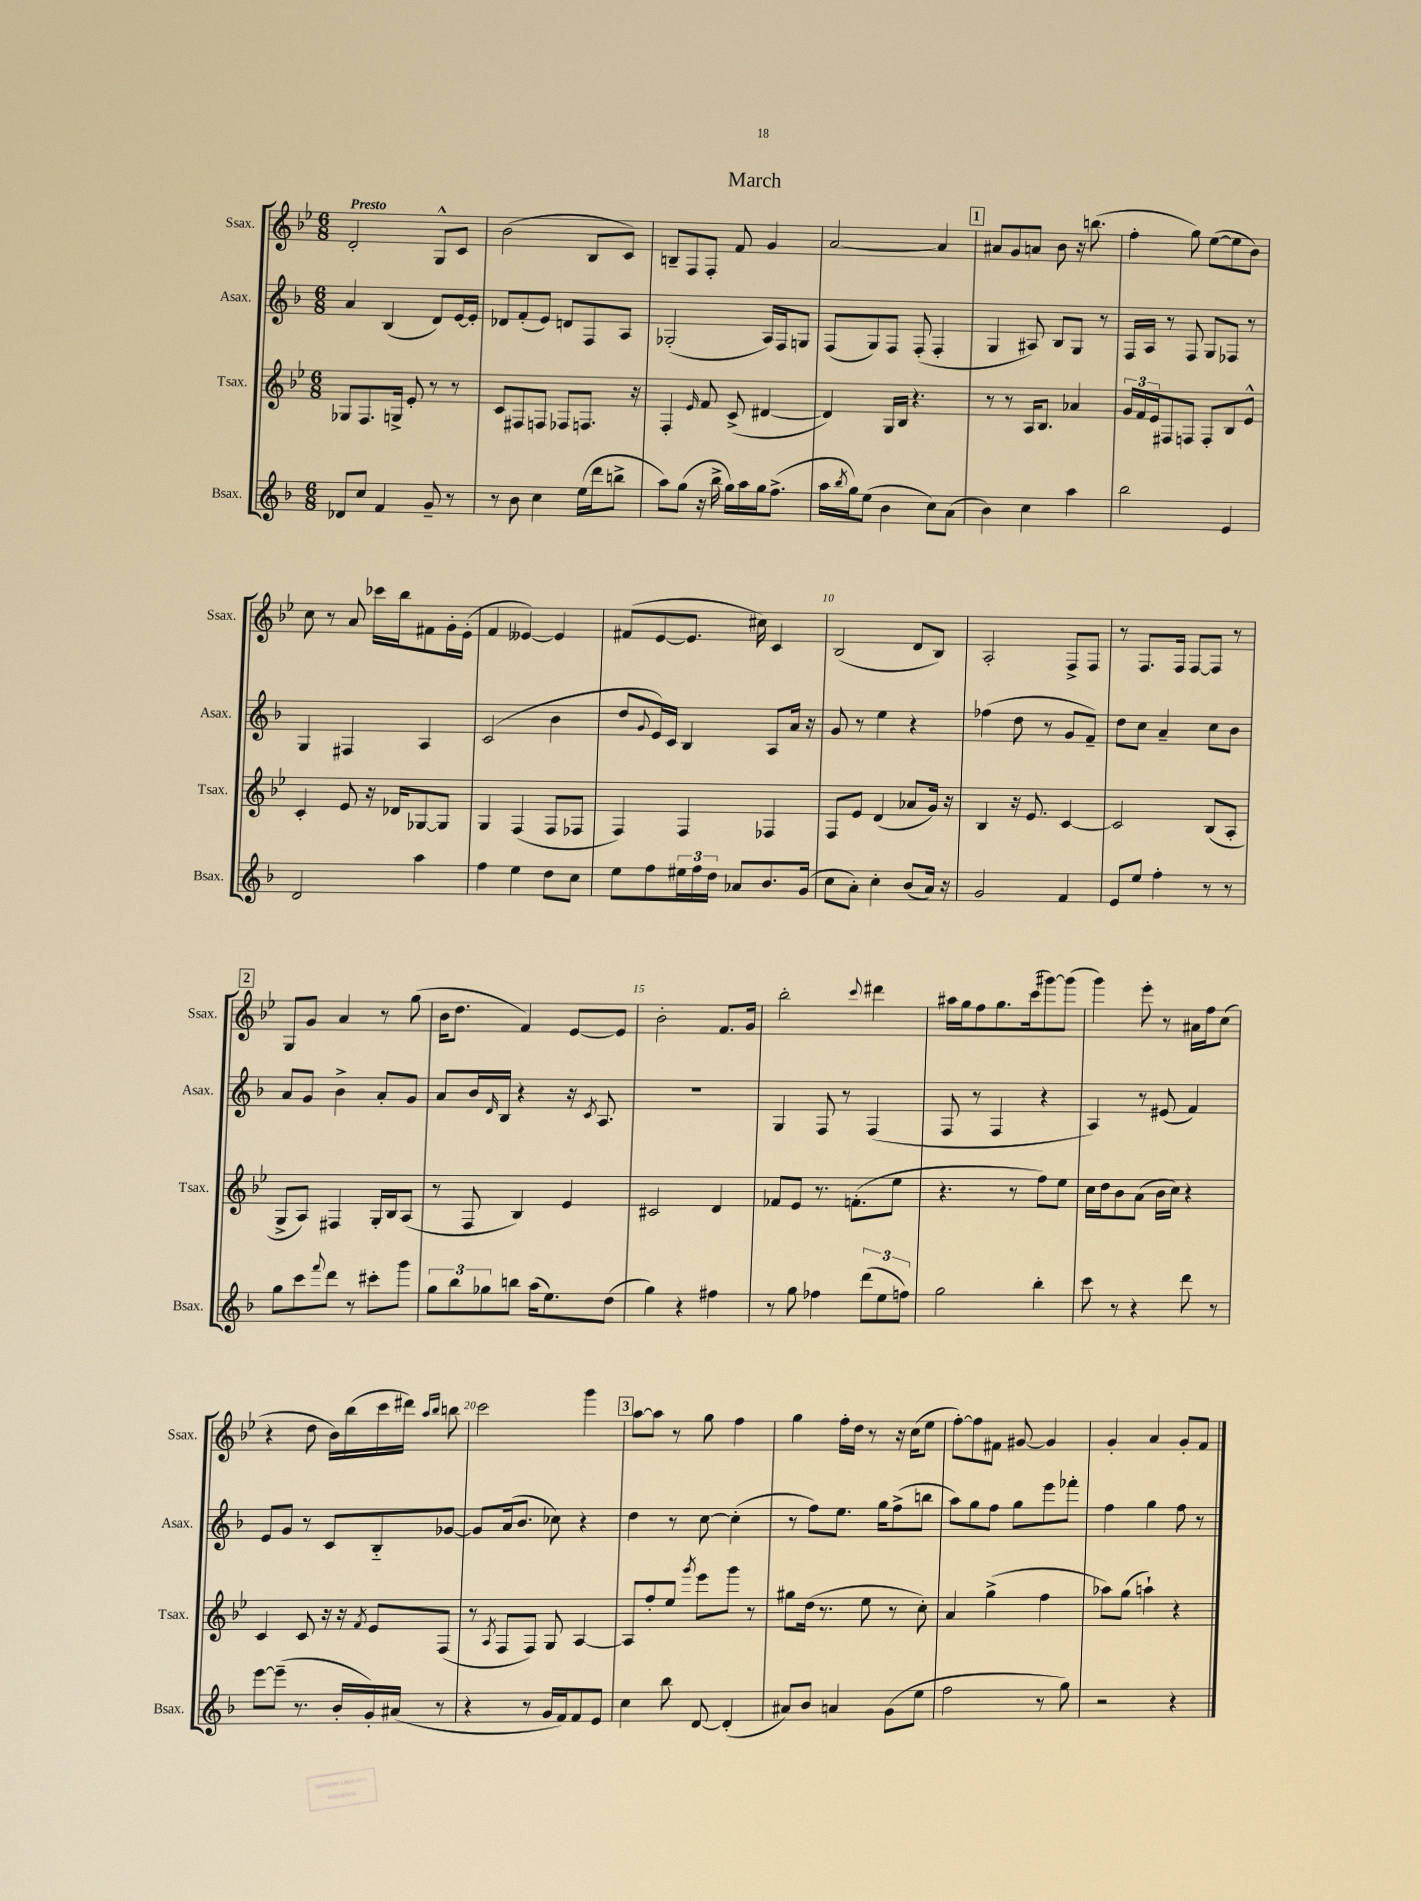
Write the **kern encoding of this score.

**kern	**kern	**kern	**kern
*part4	*part3	*part2	*part1
*staff4	*staff3	*staff2	*staff1
*I"Bsax.	*I"Tsax.	*I"Asax.	*I"Ssax.
*I'Bsax.	*I'Tsax.	*I'Asax.	*I'Ssax.
*clefG2	*clefG2	*clefG2	*clefG2
*k[b-]	*k[b-e-]	*k[b-]	*k[b-e-]
*M6/8	*M6/8	*M6/8	*M6/8
=1	=1	=1	=1
!	!	!	!LO:TX:a:B:t=Presto
8d-X/L	8G-X/L	4a/	2d'/
8cc/J	8.F/	.	.
4f/	.	(4B-/	.
.	16Gn^/Jk	.	.
.	8e-'/	.	.
8g~/	8r	8d/L)	8G^^/L
8r	8r	[16e/L	8c/J
.	.	16e'/JJ]	.
=2	=2	=2	=2
8r	8c/L	8d-X/L	(2b-\
8b-\	8F#X/	(8f'/	.
4cc\	8Fn/J	8e/J)	.
.	8F-X/L	8dn/L	.
(16ee\LL	8.Fn/J	8F/	8B-/L
16ddd\J	.	.	.
8bbn^\J	.	8A/J	8c/J)
.	16r	.	.
=3	=3	=3	=3
8aa\L)	4F'/	(2G-X'/	8Bn~/L
(8gg\J	.	.	8F/
.	16qqe-/	.	.
16r	8f/	.	8F'/J
16bb-^\	.	.	.
16gg\LL)	(8c^/	.	8f/
16aa\	.	.	.
16gg\J	[4d#X/	16A/LL)	4g/
(8.ff^\J	.	16F/J	.
.	.	8Gn/J	.
=4	=4	=4	=4
16aa\LL	4d#/])	(8F/L	[2a/
8qbb-/	.	.	.
16gg\J)	.	.	.
(8ee\J	.	8G/)	.
4b-\	16G/LL	8F/J	.
.	16B-/JJ	.	.
.	4.r	(8F'/	.
8cc\L)	.	4F'/	4a/]
(8a\J	.	.	.
!!LO:REH:place=s1:t=1
=5	=5	=5	=5
4b-\)	8r	4G/	8a#X/L
.	8r	.	8g/
4cc\	16A/KL	8A#X/)	8an/J
.	8.B-/J	.	.
.	.	8B-/L	8b-\
4aa\	4a-X/	8G/J	16r
.	.	.	(8.bbn\
.	.	8r	.
=6	=6	=6	=6
2bb-\	24g/LL	16F/LL	4ff'\
.	24f/	.	.
.	.	16A/JJ	.
.	24e-/J	.	.
.	8F#X/	8r	.
.	8Fn/J	8F/	8gg\)
.	8F'/L	8G/L	([8ee-\L
4e/	8B-/	8F-X/J	8ee-\]
.	8e-^^/J	8r	8b-\J)
!!LO:LB:g=z
=7	=7	=7	=7
2d/	4c'/	4G/	8cc\
.	.	.	8r
.	8e-/	4F#X/	8a/
.	16r	.	16ccc-X\LL
.	16d-X/KL	.	16bb-\J
4aa\	[8G-X/	4A/	8f#X\
.	8G-/J]	.	16g'\L
.	.	.	(16e-'\JJ
=8	=8	=8	=8
4ff\	4G/	(2c/	4f/
4ee\	(4F/	.	[4e--X/)
8dd\L	8F/L	4b-\	4e--/]
8cc\J	8F-X/J	.	.
=9	=9	=9	=9
8ee\L	4F/)	8dd/L	(8f#X/L
.	.	8qqg/	.
8ff\	.	16e/L)	[8e-/
.	.	16c/JJ	.
24ee#X\L	4F/	4B-/	8.e-/J]
24ff\	.	.	.
24dd\JJ	.	.	.
8a-X/L	.	.	.
.	.	.	16cc#X\)
8.b-/	4F-X/	8A/L	4c/
.	.	16a/Jk	.
(16g/Jk	.	16r	.
=10	=10	=10	=10
8cc\L	8F/L	8g/	(2B-/
8a'\J)	8e-/J	8r	.
4cc'\	(4d/	4ee\	.
(8b-/L	8a-X/L	4r	8d/L
16a/Jk)	16g/Jk)	.	8B-/J)
16r	16r	.	.
=11	=11	=11	=11
2g/	4B-/	(4ff-X\	2A'/
.	16r	8dd\	.
.	8.e-/	.	.
.	.	8r	.
4f/	[4c/	8g/L	8F^/L
.	.	8f~/J)	8F/J
=12	=12	=12	=12
8e/L	2c/]	8dd\L	8r
8ee/J	.	8cc\J	8.F/L
4ff'\	.	4a~/	.
.	.	.	16F/Jk
.	.	.	[8F/L
8r	(8B-/L	8cc\L	8F/J]
8r	8A'/J	8b-\J	8r
!!LO:LB:g=z
!!LO:REH:place=s1:t=2
=13	=13	=13	=13
8gg\L	8G^/L	8a/L	8G/L
8ccc\	8A/J)	8g/J	8g/J
8qqfff/	.	.	.
8ddd\J	4F#X/	4b-^\	4a/
8r	.	.	.
8ccc#X'\L	16G'/LL	8a'/L	8r
.	16B-/J	.	.
8ggg\J	(8A/J	8g/J	(8gg\
=14	=14	=14	=14
12gg\L	8r	8a/L	16b-\KL
.	.	.	8.dd\J
12bb-\	.	.	.
.	8F/	16b-/L	.
12gg-X\	.	.	.
.	.	16qqd/	.
.	.	16B-/JJ	.
8bbn\J	4B-/)	4r	4f/)
(16aa\KL	.	.	.
8.ee\)	.	.	.
.	4e-/	16r	[8e-/L
.	.	8qc/	.
.	.	8.A/	.
(8dd\J	.	.	8e-/J]
=15	=15	=15	=15
4gg\)	2c#X/	2.r	2b-'\
4r	.	.	.
4ff#X\	4d/	.	8.f/L
.	.	.	16g/Jk
=16	=16	=16	=16
8r	8f-X/L	4G/	2bb-'\
8gg\	8e-/J	.	.
4ff-X\	8.r	8F/	.
.	.	8r	.
.	(8.fn'\L	.	.
.	.	.	8qqccc/
(12ddd\L	.	(4F/	4ddd#X\
12ee\	.	.	.
.	8ee-\J	.	.
12ffn\J)	.	.	.
=17	=17	=17	=17
2gg\	4.r	8F/	16aa#X\LL
.	.	.	16gg\J
.	.	8r	8ff\
.	.	4F/	8.gg\
.	8r	.	.
.	.	.	(16ccc\k
4bb-'\	8ff\L)	4r	[8ggg#X\)
.	8ee-\J	.	(8ggg#\J]
=18	=18	=18	=18
8ccc\	16cc\LL	4A/)	4ggg\)
.	16dd\J	.	.
8r	8b-\	.	.
4r	(8a\J	8r	8eee-'\
.	16b-\LL	(8e#X/	8r
.	16cc\JJ)	.	.
8ddd\	4r	4f/)	16a#X\LL
.	.	.	16ff\J
8r	.	.	(8cc\J
!!LO:LB:g=z
=19	=19	=19	=19
[8eee\L	4c/	8e/L	4r
(8eee~\J]	.	8g/J	.
8.r	8c/	8r	8dd\
.	16r	8c/L	16b-\LL)
16b-'/LL	16r	.	(16bb-\
.	8qf/	.	.
16g'/)	8e-/L	8B-/	16ccc\
(16a#X/JJ	.	.	16ddd#X\JJ)
.	.	.	16qqaa/LL
.	.	.	16qqbb-/JJ
8r	(8F/J	[8g-X/J	8bbn\
=20	=20	=20	=20
4r	8r	8g-/L]	2ccc\
.	8qA/	.	.
.	8F/L	(16a/k	.
.	.	8.b-/J	.
8r	8F/J)	.	.
16g/LL	8G/	8cc-X\)	.
16f/J)	.	.	.
8f/	[4A/	4r	4ggg\
8e/J	.	.	.
!!LO:REH:place=s1:t=3
=21	=21	=21	=21
4cc\	8A/L]	4dd\	[8aa\L
.	8ff'/	.	8aa\J]
8bb-\	8ee-/J	8r	8r
.	8qggg/	.	.
[8d/	8eee-\L	[8cc\	8gg\
(4d'/]	8ggg\J	(4cc'\]	4ff\
.	8r	.	.
=22	=22	=22	=22
8a#X/L)	8gg#X\L	8r	4gg\
8b-/J	(16dd\Jk	8ff\L)	.
.	8.r	.	.
4an/	.	8.ee\J	16ff'\LL
.	.	.	16dd\JJ
.	8ee-\	.	8r
.	.	16gg\KL	.
(8g\L	8r	(8ff^\	16r
.	.	.	(16cc\KL
8ee\J	8cc'\)	8bbn\J	8ee-\J
=23	=23	=23	=23
2ff\	4a/	8aa\L)	[8ff'\L)
.	.	8gg\	8ff\]
.	(4gg^\	8ff\J	8f#X\J
.	.	8gg\L	[8g#X/
8r	4ff\	8eee\	4g#/]
8gg\)	.	8fff-X'\J	.
=24	=24	=24	=24
2r	8aa-X\L)	4ff\	4g'/
.	(8gg\J	.	.
.	4aan`\)	4gg\	4a/
4r	4r	8ff\	8g'/L
.	.	8r	8f/J
==	==	==	==
*-	*-	*-	*-
